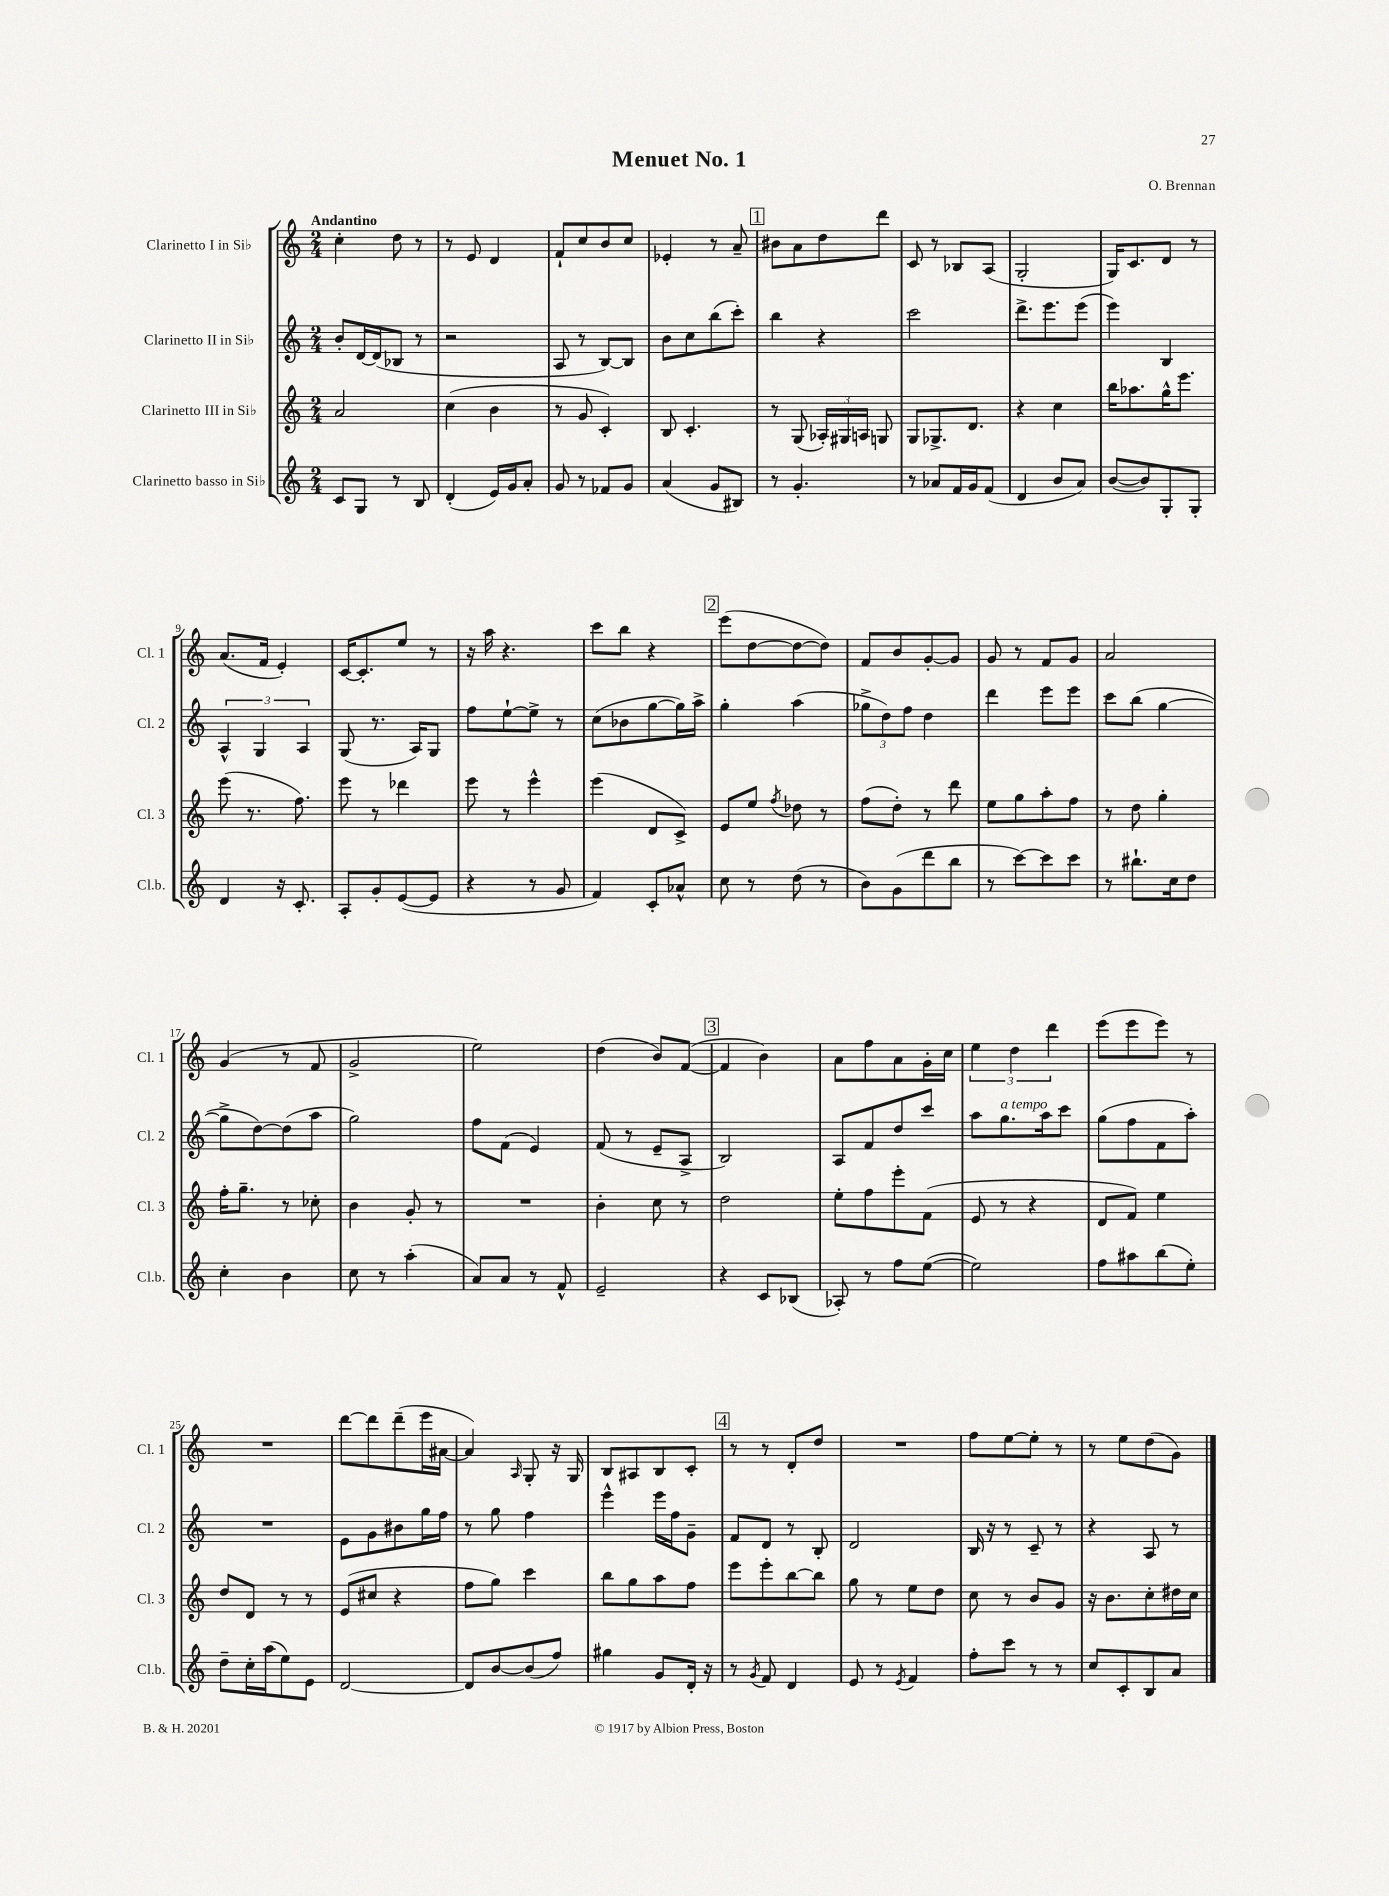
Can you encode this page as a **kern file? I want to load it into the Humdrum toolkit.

**kern	**kern	**kern	**kern
*staff4	*staff3	*staff2	*staff1
*clefG2	*clefG2	*clefG2	*clefG2
*k[]	*k[]	*k[]	*k[]
*M2/4	*M2/4	*M2/4	*M2/4
8c	2a	8b'	4cc'
8G	.	[16d	.
.	.	(16d]	.
8r	.	8B-	8dd
8B	.	8r	8r
=	=	=	=
(4d'	(4cc	2r	8r
.	.	.	8e
16e)	4b	.	4d
16g	.	.	.
8a'	.	.	.
=	=	=	=
8g	8r	8A	8f`
8r	8g	8r	8cc
8f-	4c')	[8B)	8b
8g	.	8B]	8cc
=	=	=	=
(4a	8B	8b	4e-'
.	4.c'	8cc	.
8g	.	(8bb	8r
8B#)	.	8ccc')	8a~
=	=	=	=
8r	8r	4bb	8b#
4.g'	(8G	.	8a
.	24A-')	4r	8dd
.	24G#	.	.
.	24A	.	.
.	8G	.	8ddd
=	=	=	=
8r	8G	2ccc	8c
8a-	8.G-^	.	8r
16f	.	.	8B-
16g	8.d	.	.
(8f	.	.	(8A
=	=	=	=
4d	4r	8.ddd^	2G'
.	.	8.eee	.
8b	4cc	.	.
8a)	.	(8eee	.
=	=	=	=
([8b	16bb	4eee)	16G)
.	8.aa-	.	8.c
8b])	.	.	.
8G'	16gg^^	4B	8d
.	8.eee	.	.
8G'	.	.	8r
=	=	=	=
4d	(8eee	6A^^	(8.a
.	8.r	.	.
.	.	6G	.
.	.	.	16f
16r	.	.	4e')
8.c'	8.ff)	.	.
.	.	6A	.
=	=	=	=
8A'	8eee	(8G	[16c
.	.	.	8.c']
8g'	8r	8.r	.
([8e	4ddd-	.	8ee
.	.	16A)	.
8e]	.	8G	8r
=	=	=	=
4r	8eee	8ff	16r
.	.	.	16aa
.	8r	[8ee`	4.r
8r	4eee^^	8ee^]	.
8g	.	8r	.
=	=	=	=
4f)	(4eee	(8cc	8ccc
.	.	8b-	8bb
8c'	8d	[8gg	4r
8a-^^	8c^)	16gg])	.
.	.	16aa^	.
=	=	=	=
8cc	8e	4gg'	(8eee
8r	8ee	.	[8dd
.	8qff	.	.
(8dd	8dd-	(4aa	8dd_
8r	8r	.	8dd])
=	=	=	=
8b)	(8ff	12gg-^	8f
.	.	12dd)	.
(8g	8dd')	.	8b
.	.	12ff	.
8ddd	8r	4dd	[8g'
8bb	8ddd	.	8g]
=	=	=	=
8r	8ee	4ddd	8g
[8ccc)	8gg	.	8r
8ccc]	8aa'	8eee	8f
8ccc	8ff	8eee	8g
=	=	=	=
8r	8r	8ccc	2a
8.bb#`	8dd	(8bb	.
.	4gg'	[4gg	.
16cc	.	.	.
8dd	.	.	.
=	=	=	=
4cc'	16ff'	8gg^]	(4g
.	8.gg~	.	.
.	.	[8dd)	.
4b	8r	(8dd]	8r
.	8cc-'	8aa	8f
=	=	=	=
8cc	4b	2gg)	2g^
8r	.	.	.
(4aa'	8g'	.	.
.	8r	.	.
=	=	=	=
8a)	2r	8ff	2ee)
8a	.	(8f	.
8r	.	4e)	.
8f^^	.	.	.
=	=	=	=
2e~	4b'	(8f	(4dd
.	.	8r	.
.	8cc	8e~	8b)
.	8r	8A^	([8f
=	=	=	=
4r	2dd	2B)	4f]
8c	.	.	4b)
(8B-	.	.	.
=	=	=	=
8A-')	8ee'	8A	8a
8r	8ff	8f	8ff
8ff	8eee'	8dd	8a
([8ee	(8f	8ccc	16g'
.	.	.	16cc
=	=	=	=
2ee])	8e	8aa	6ee
.	8r	8.gg	.
.	.	.	6dd
.	4r	.	.
.	.	16aa	.
.	.	.	6ddd
.	.	8ccc	.
=	=	=	=
8ff	8d	(8gg	(8eee
8aa#	8f)	8ff	8eee
(8bb	4ee	8f	8eee)
8ee')	.	8aa')	8r
=	=	=	=
8dd~	8dd	2r	2r
16cc'	8d	.	.
(16aa	.	.	.
8ee)	8r	.	.
8e	8r	.	.
=	=	=	=
[2d	(8e	8e	[8ddd
.	8cc#	8g	8ddd]
.	4r	8b#	(8ddd~
.	.	16gg	16eee
.	.	16ff	[16a#
=	=	=	=
8d]	8ff	8r	4a#])
[8b	8gg)	8gg	.
.	.	.	16qqA
(8b]	4ccc	4ff	8G'
8ff)	.	.	16r
.	.	.	16G
=	=	=	=
4gg#	8bb	4eee^^	8B
.	8gg	.	8A#
8g	8aa	16eee	8B
.	.	16ff	.
16d'	8ff	8g~	8c'
16r	.	.	.
=	=	=	=
8r	8eee	8f	8r
8qg	.	.	.
8f	8eee'	8d	8r
4d	[8bb	8r	8d'
.	8bb]	8B'	8dd
=	=	=	=
8e	8gg	2d	2r
8r	8r	.	.
8qe	.	.	.
4f	8ee	.	.
.	8dd	.	.
=	=	=	=
8ff'	8cc	16B	8ff
.	.	16r	.
8ccc	8r	8r	[8ee
8r	8b	8c~	8ee']
8r	8g	8r	8r
=	=	=	=
8cc	16r	4r	8r
.	8.b	.	.
8c'	.	.	8ee
8B	8cc'	8A	(8dd
8a	16dd#	8r	8g)
.	16cc	.	.
==	==	==	==
*-	*-	*-	*-
